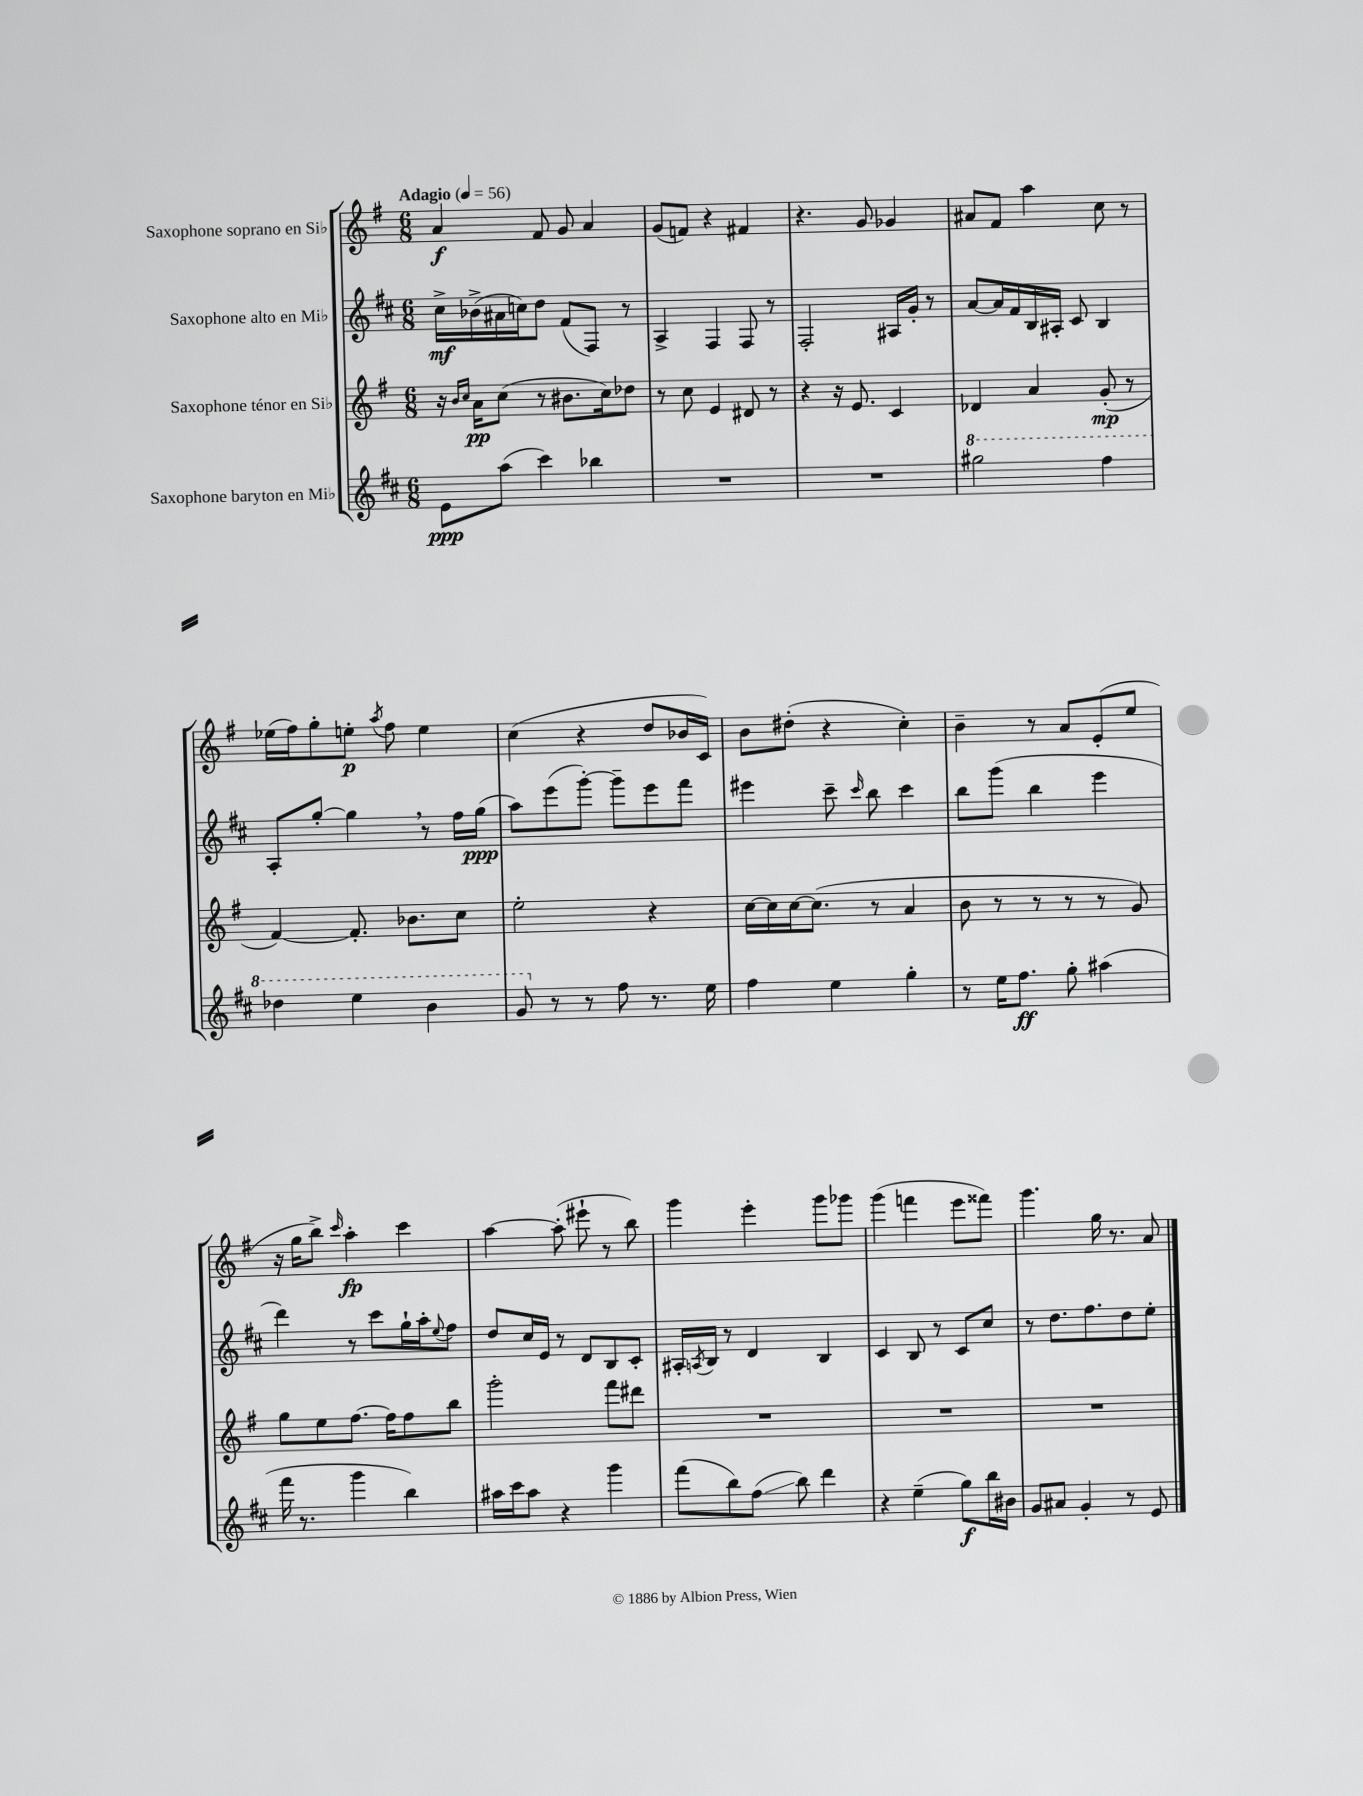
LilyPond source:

<<
\new StaffGroup <<
\new Staff = "s0" \with { instrumentName = "Saxophone soprano en Sib" } {
    \clef treble \key g \major \numericTimeSignature \time 6/8 \tempo "Adagio" 4 = 56
    a'4\f fis'8 g'8 a'4 |
    g'8( f'8) r4 fis'4 |
    r4. g'8 ges'4 |
    ais'8 fis'8 a''4 c''8 r8 |
    ees''16( fis''16) g''8-. e''8-.\p \acciaccatura { a''8 } fis''8 e''4 |
    c''4( r4 d''8 bes'16 c'16) |
    b'8 dis''8-.( r4 c''4-.) |
    b'4-- r8 a'8 e'8-.( e''8 |
    r16 g''16 b''8->) \grace { c'''16 } a''4-.\fp c'''4 |
    a''4~ a''8-.( eis'''8-! r8 b''8) |
    g'''4 e'''4-. g'''8 ges'''8 |
    g'''4( f'''4 e'''8 fisis'''8) |
    g'''4. g''16 r8. a'8 \bar "|." |
}
\new Staff = "s1" \with { instrumentName = "Saxophone alto en Mib" } {
    \clef treble \key d \major \numericTimeSignature \time 6/8
    cis''16->\mf bes'16->( ais'16 c''16) d''8 fis'8( fis8) r8 |
    a4-> fis4 fis8 r8 |
    fis2-. ais16 g'16-. r8 |
    a'8~ a'16 fis'16 b16 ais16-. cis'8 b4 |
    a8-. g''8~-. g''4 \breathe r8 fis''16 g''16\ppp( |
    a''8) e'''8( g'''8~-.) g'''8-- e'''8 fis'''8 |
    eis'''4 cis'''8-- \grace { cis'''16 } b''8 cis'''4 |
    b''8 g'''8( b''4 e'''4 |
    d'''4) r8 cis'''8 g''16-! a''16-. \appoggiatura { e''8 } fis''8 |
    d''8 cis''16 e'16 r8 d'8 b8 cis'8-. |
    ais16-. \acciaccatura { a8 } b16 r8 d'4 b4 |
    cis'4 b8 r8 cis'8 cis''8 |
    r8 d''8. fis''8. d''8 e''8-. \bar "|." |
}
\new Staff = "s2" \with { instrumentName = "Saxophone ténor en Sib" } {
    \clef treble \key g \major \numericTimeSignature \time 6/8
    r16 \grace { b'16 c''16 } a'16\pp c''8( r8 bis'8. c''16) des''8 |
    r8 c''8 e'4 dis'8 r8 |
    r4 r16 e'8. c'4 |
    des'4 a'4 g'8-.\mp( r8 |
    fis'4~) fis'8.-. bes'8. c''8 |
    e''2-. r4 |
    c''16~ c''16 c''16~ c''8.( r8 a'4 |
    b'8 r8 r8 r8 r8 g'8) |
    g''8 e''8 fis''8.~ fis''16 fis''8 b''8 |
    g'''2-. fis'''8 dis'''8 |
    R2. |
    R2. |
    R2. \bar "|." |
}
\new Staff = "s3" \with { instrumentName = "Saxophone baryton en Mib" } {
    \clef treble \key d \major \numericTimeSignature \time 6/8
    e'8\ppp a''8( cis'''4) bes''4 |
    R2. |
    R2. |
    \ottava #1 gis'''2 fis'''4 |
    des'''4 e'''4 b''4 |
    g''8 \ottava #0 r8 r8 fis''8 r8. e''16 |
    fis''4 e''4 g''4-. |
    r8 e''16 fis''8.\ff g''8-. ais''4( |
    fis'''16 r8. g'''4 b''4) |
    ais''16 cis'''16 ais''8 r4 g'''4 |
    fis'''8( b''8) fis''8\glissando( b''8) d'''4 |
    r4 e''4--( g''8\f) b''16 bis'16 |
    g'8 ais'8 g'4-. r8 e'8 \bar "|." |
}
>>
>>
\layout { \context { \Score \remove "Bar_number_engraver" } }
